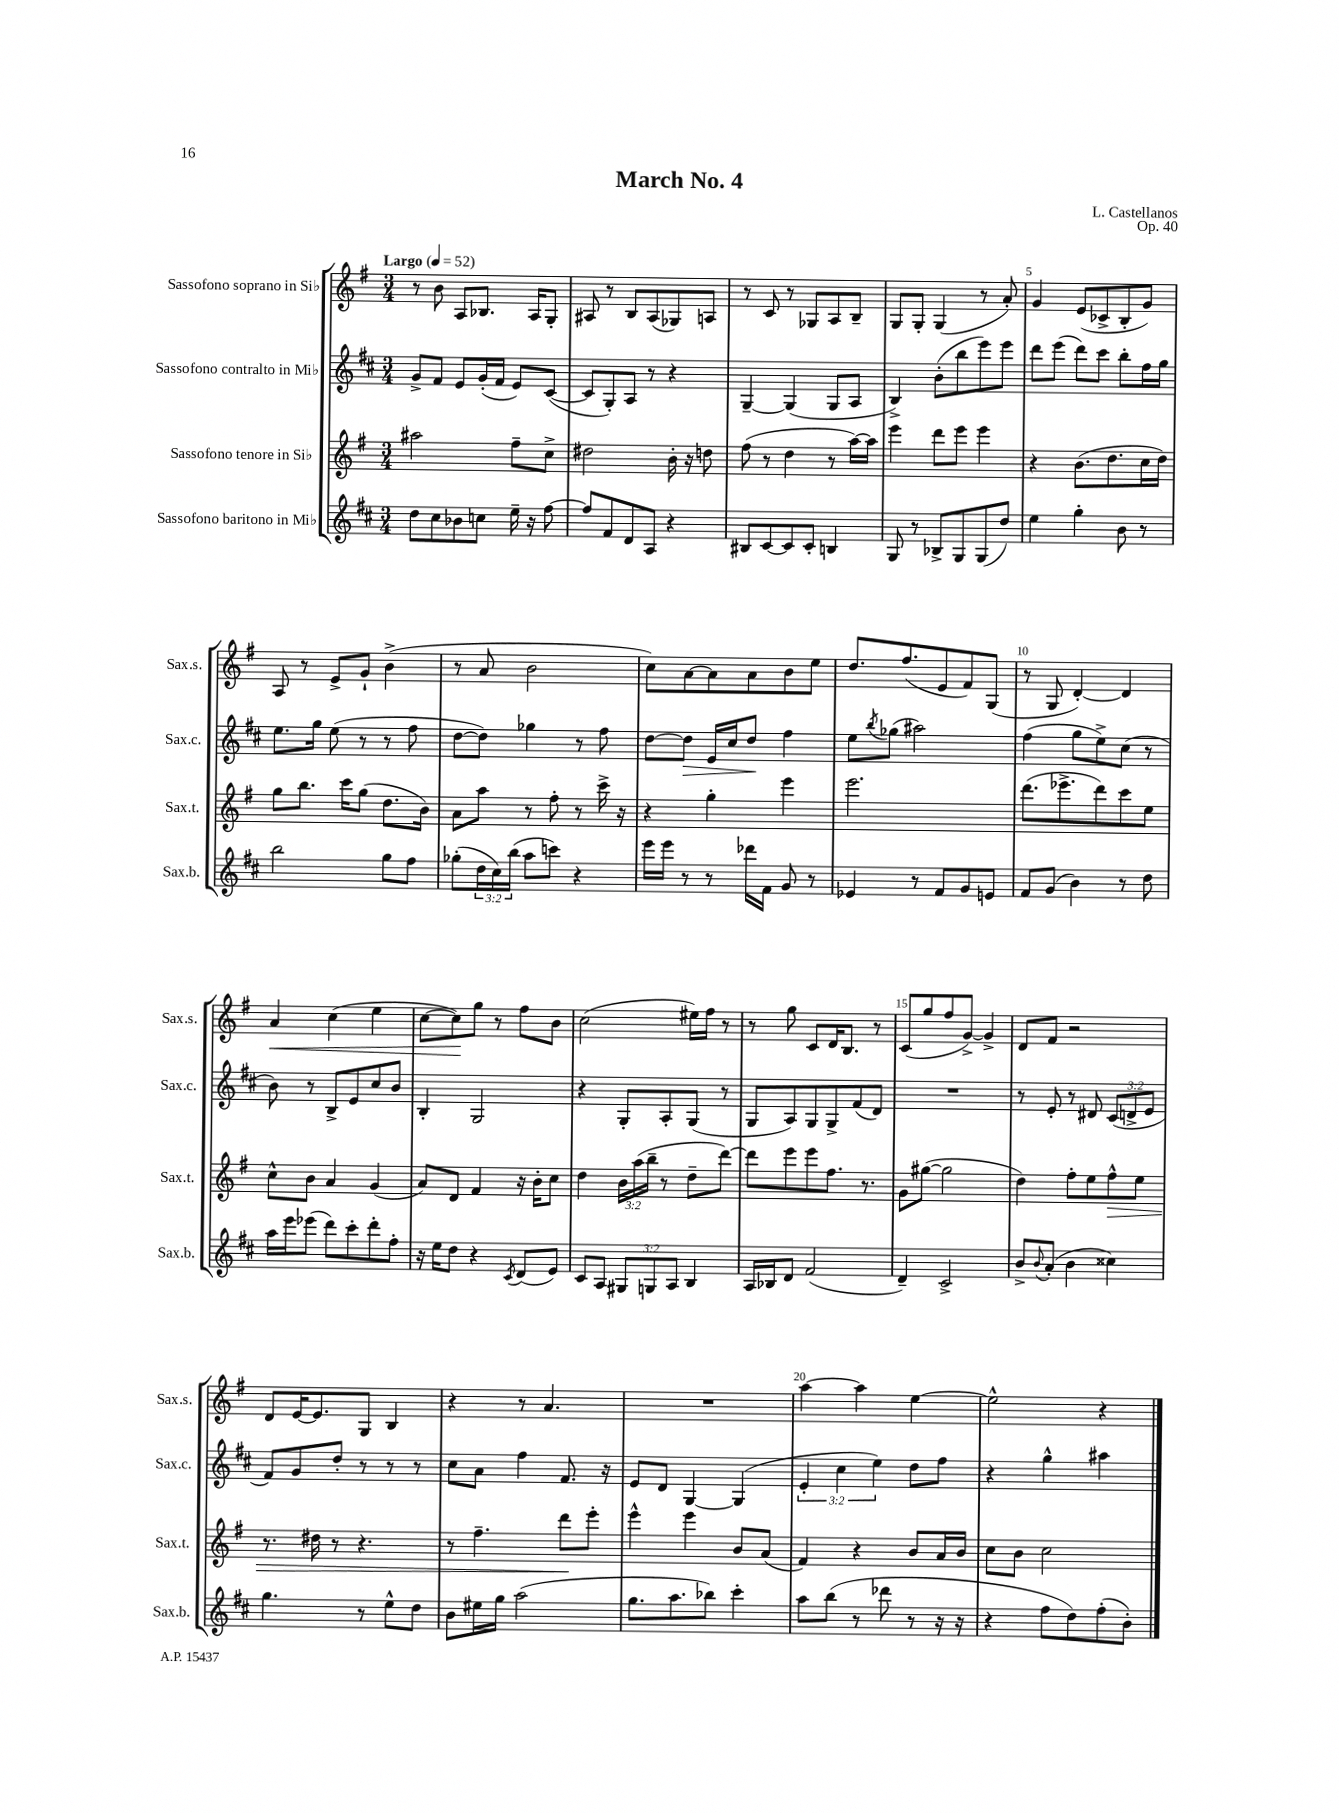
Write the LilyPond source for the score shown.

\header { title = "March No. 4" composer = "L. Castellanos" opus = "Op. 40" }
<<
\new StaffGroup <<
\new Staff = "s0" \with { instrumentName = "Sassofono soprano in Sib" shortInstrumentName = "Sax.s." } {
    \clef treble \key g \major \numericTimeSignature \time 3/4 \tempo "Largo" 4 = 52
    r8 b'8 a8 bes8. a16 g8-. |
    ais8 r8 b8 ais8( ges8) a8 |
    r8 c'8 r8 ges8 a8 b8-- |
    g8 g8-. g4( r8 a'8-.) |
    g'4 e'8( ces'8-> b8-. g'8) |
    a8 r8 e'8-> g'8-! b'4->( |
    r8 a'8 b'2 |
    c''8) a'8~ a'8 a'8 b'8 e''8 |
    d''8. fis''8.( e'8 fis'8) g8( |
    r8 g8 d'4~-.) d'4 |
    a'4\< c''4( e''4 |
    c''8~ c''8\!) g''8 r8 fis''8 b'8 |
    c''2( eis''16) fis''16 r8 |
    r8 g''8 c'8 d'16 b8. r8 |
    c'8( g''8 fis''8 g'8~->) g'4-> |
    d'8 fis'8 r2 |
    d'8 e'16~ e'8. g8 b4 |
    r4 r8 a'4. |
    R2. |
    a''4~ a''4 e''4~ |
    e''2-^ r4 \bar "|." |
}
\new Staff = "s1" \with { instrumentName = "Sassofono contralto in Mib" shortInstrumentName = "Sax.c." } {
    \clef treble \key d \major \numericTimeSignature \time 3/4 \override Staff.TupletNumber.text = #tuplet-number::calc-fraction-text
    g'8-> fis'8 e'8 g'16-.( fis'16 e'8) cis'8~( |
    cis'8 g8-.) a8 r8 r4 |
    g4~-- g4( g8 a8 |
    b4->) b'8-.( b''8 e'''8) e'''8 |
    d'''8 e'''8( d'''8) cis'''8 b''8-. fis''16 g''16 |
    e''8. g''16 e''8( r8 r8 fis''8 |
    d''8~ d''8) ges''4 r8 fis''8 |
    d''8~ d''8\> e'16 cis''16 d''8\! fis''4 |
    e''8 \acciaccatura { b''8 } ges''8( ais''2) |
    fis''4( g''8 e''8->) cis''8( r8 |
    b'8) r8 b8-> e'8 cis''8 b'8 |
    b4-. g2 |
    r4 g8-. a8-. g8( r8 |
    g8 a8) g8 g8-> fis'8( d'8) |
    R2. |
    r8 e'8-. r8 dis'8 \tuplet 3/2 { cis'8( d'8-> e'8 } |
    fis'8) g'8 d''8-. r8 r8 r8 |
    cis''8 a'8 fis''4 fis'8. r16 |
    e'8 d'8 g4~ g4( |
    \tuplet 3/2 { e'4-. cis''4 e''4) } d''8 fis''8 |
    r4 g''4-^ ais''4 \bar "|." |
}
\new Staff = "s2" \with { instrumentName = "Sassofono tenore in Sib" shortInstrumentName = "Sax.t." } {
    \clef treble \key g \major \numericTimeSignature \time 3/4 \override Staff.TupletNumber.text = #tuplet-number::calc-fraction-text
    ais''2 fis''8-- c''8-> |
    dis''2 b'16-. r16 d''8 |
    fis''8( r8 d''4 r8 a''16~) a''16 |
    e'''4 d'''8 e'''8 e'''4 |
    r4 b'8.( d''8. c''16 d''16) |
    g''8 b''8. c'''16 g''8( d''8. b'16) |
    a'8 a''8 r8 fis''8-. r8 c'''16-> r16 |
    r4 g''4-. e'''4 |
    e'''2. |
    d'''8.( ees'''8.-> d'''8) c'''8 e''8 |
    c''8-^ b'8 a'4 g'4( |
    a'8) d'8 fis'4 r16 b'16-. c''8 |
    d''4 \tuplet 3/2 { b'16 a''16( b''16-- } r8 d''8-- d'''8~) |
    d'''8 e'''8 e'''8 fis''8. r8. |
    g'8 gis''8~( gis''2 |
    d''4) fis''8-. e''8 fis''8-^\> e''8 |
    r8. dis''16 r8 r4. |
    r8 fis''4.-- d'''8\! e'''8-. |
    e'''4-^ e'''4 b'8 a'8( |
    fis'4) r4 b'8 a'16 b'16 |
    c''8 b'8 c''2 \bar "|." |
}
\new Staff = "s3" \with { instrumentName = "Sassofono baritono in Mib" shortInstrumentName = "Sax.b." } {
    \clef treble \key d \major \numericTimeSignature \time 3/4 \override Staff.TupletNumber.text = #tuplet-number::calc-fraction-text
    d''8 cis''8 bes'8 c''8 e''16-- r16 fis''8~ |
    fis''8 fis'8 d'8 a8 r4 |
    bis8 cis'8~ cis'8 cis'8-. b4 |
    g8 r8 bes8-> g8 g8( d''8) |
    e''4 g''4-. b'8 r8 |
    b''2 g''8 fis''8 |
    ges''8-.( \tuplet 3/2 { d''16 cis''16) b''16( } a''8 c'''8) r4 |
    e'''16 e'''16 r8 r8 des'''16 fis'16 g'8 r8 |
    ees'4 r8 fis'8 g'8 e'8 |
    fis'8 g'8( b'4) r8 d''8 |
    a''16 e'''16 ees'''8( d'''8) cis'''8-. d'''8-. fis''8-. |
    r16 e''16 d''8 r4 \acciaccatura { cis'8 } d'8( e'8) |
    cis'8 a8 \tuplet 3/2 { gis8 g8 a8 } b4 |
    a16 bes16 d'8 fis'2( |
    d'4--) cis'2-> |
    b'8-> \appoggiatura { b'8 } a'8-.( b'4 cisis''4) |
    g''4. r8 e''8-^ d''8 |
    b'8 eis''16 g''16 a''2( |
    g''8. a''8. bes''8) cis'''4-. |
    a''8 b''8( r8 des'''8 r8 r16 r16 |
    r4 fis''8 d''8) fis''8-.( b'8-.) \bar "|." |
}
>>
>>
\layout { \context { \Score \override BarNumber.break-visibility = ##(#f #t #t) barNumberVisibility = #(every-nth-bar-number-visible 5) } }
